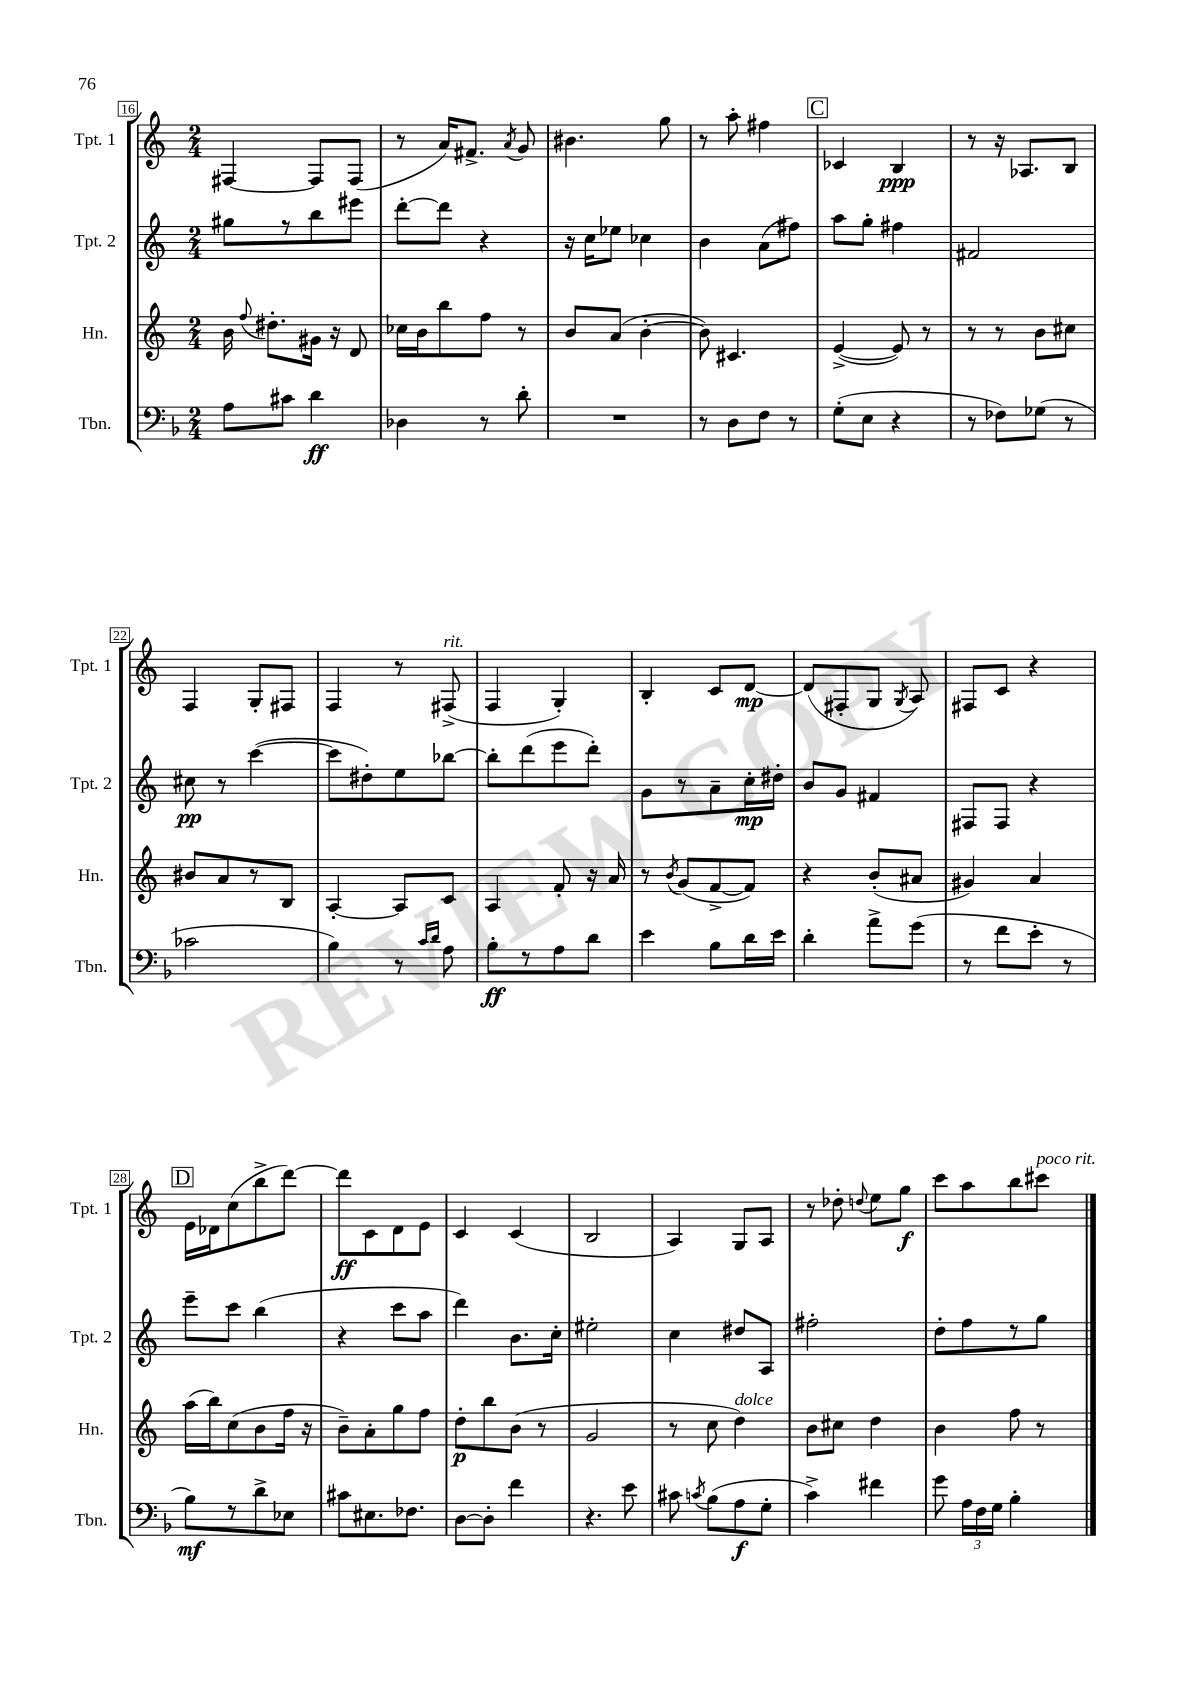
<<
\new StaffGroup <<
\new Staff = "s0" \with { instrumentName = "Tpt. 1" shortInstrumentName = "Tpt. 1" } {
    \clef treble \key c \major \numericTimeSignature \time 2/4
    \autoBeamOff fis4~ fis8[ fis8]( |
    r8 a'16[) fis'8.]-> \acciaccatura { a'8 } g'8 |
    bis'4. g''8 |
    r8 a''8-. fis''4 |
    \mark \markup { \box "C" } ces'4 b4\ppp |
    r8 r16 aes8.[ b8] |
    f4 g8[-. fis8] |
    f4 r8 fis8->^\markup { \italic "rit." }( |
    f4 g4-.) |
    b4-. c'8[ d'8]~\mp |
    d'8[( fis8-. g8] \acciaccatura { g8 } a8) |
    fis8[ c'8] r4 |
    \mark \markup { \box "D" } e'16[ des'16 c''8( b''8-> d'''8]~) |
    d'''8[\ff c'8 d'8 e'8] |
    c'4 c'4( |
    b2 |
    a4) g8[ a8] |
    r8 des''8-. \appoggiatura { d''8 } e''8[ g''8]\f |
    c'''8[ a''8 b''8 cis'''8]^\markup { \italic "poco rit." } \bar "|." |
}
\new Staff = "s1" \with { instrumentName = "Tpt. 2" shortInstrumentName = "Tpt. 2" } {
    \clef treble \key c \major \numericTimeSignature \time 2/4
    \autoBeamOff gis''8[ r8 b''8 eis'''8] |
    d'''8[~-. d'''8] r4 |
    r16 c''16[ ees''8] ces''4 |
    b'4 a'8[( fis''8]) |
    \mark \markup { \box "C" } a''8[ g''8]-. fis''4 |
    fis'2 |
    cis''8\pp r8 c'''4~( |
    c'''8[ dis''8-.) e''8 bes''8]~ |
    bes''8[-. d'''8( e'''8 d'''8]-.) |
    g'8[ r8 a'8-- c''16-.\mp dis''16]-. |
    b'8[ g'8] fis'4 |
    fis8[ fis8] r4 |
    \mark \markup { \box "D" } e'''8[-- c'''8] b''4( |
    r4 c'''8[ a''8] |
    d'''4) b'8.[ c''16]-. |
    eis''2-. |
    c''4 dis''8[ a8] |
    fis''2-. |
    d''8[-. f''8 r8 g''8] \bar "|." |
}
\new Staff = "s2" \with { instrumentName = "Hn." shortInstrumentName = "Hn." } {
    \clef treble \key c \major \numericTimeSignature \time 2/4
    \autoBeamOff b'16 \appoggiatura { f''8 } dis''8.[-. gis'16] r16 d'8 |
    ces''16[ b'16 b''8 f''8] r8 |
    b'8[ a'8]( b'4~-. |
    b'8) cis'4. |
    \mark \markup { \box "C" } e'4~->( e'8) r8 |
    r8 r8 b'8[ cis''8] |
    bis'8[ a'8 r8 b8] |
    a4~-. a8[ c'8] |
    a4 f'8-. r16 a'16 |
    r8 \acciaccatura { b'8 } g'8[( f'8~-> f'8]) |
    r4 b'8[-.( ais'8] |
    gis'4) a'4 |
    \mark \markup { \box "D" } a''16[( b''16) c''8( b'8 f''16] r16 |
    b'8[--) a'8-. g''8 f''8] |
    d''8[-.\p b''8 b'8]( r8 |
    g'2 |
    r8 c''8 d''4^\markup { \italic "dolce" }) |
    b'8[ cis''8] d''4 |
    b'4 f''8 r8 \bar "|." |
}
\new Staff = "s3" \with { instrumentName = "Tbn." shortInstrumentName = "Tbn." } {
    \clef bass \key f \major \numericTimeSignature \time 2/4
    \autoBeamOff a8[ cis'8] d'4\ff |
    des4 r8 d'8-. |
    R2 |
    r8 d8[ f8] r8 |
    \mark \markup { \box "C" } g8[-.( e8] r4 |
    r8 fes8[) ges8]( r8 |
    ces'2 |
    bes4) r8 \grace { c'16[ d'16] } a8 |
    bes8[-.\ff r8 a8 d'8] |
    e'4 bes8[ d'16 e'16] |
    d'4-. a'8[-> g'8]( |
    r8 f'8[ e'8]-. r8 |
    \mark \markup { \box "D" } bes8[\mf) r8 d'8-> ees8] |
    cis'8[ eis8. fes8.] |
    d8[~ d8]-. f'4 |
    r4. e'8 |
    cis'8 \acciaccatura { c'8 } bes8[( a8\f g8]-. |
    c'4->) fis'4 |
    g'8 \tuplet 3/2 { a16[ f16 g16] } bes4-. \bar "|." |
}
>>
>>
\layout { \context { \Score currentBarNumber = #16 \override BarNumber.stencil = #(make-stencil-boxer 0.1 0.3 ly:text-interface::print) } }
